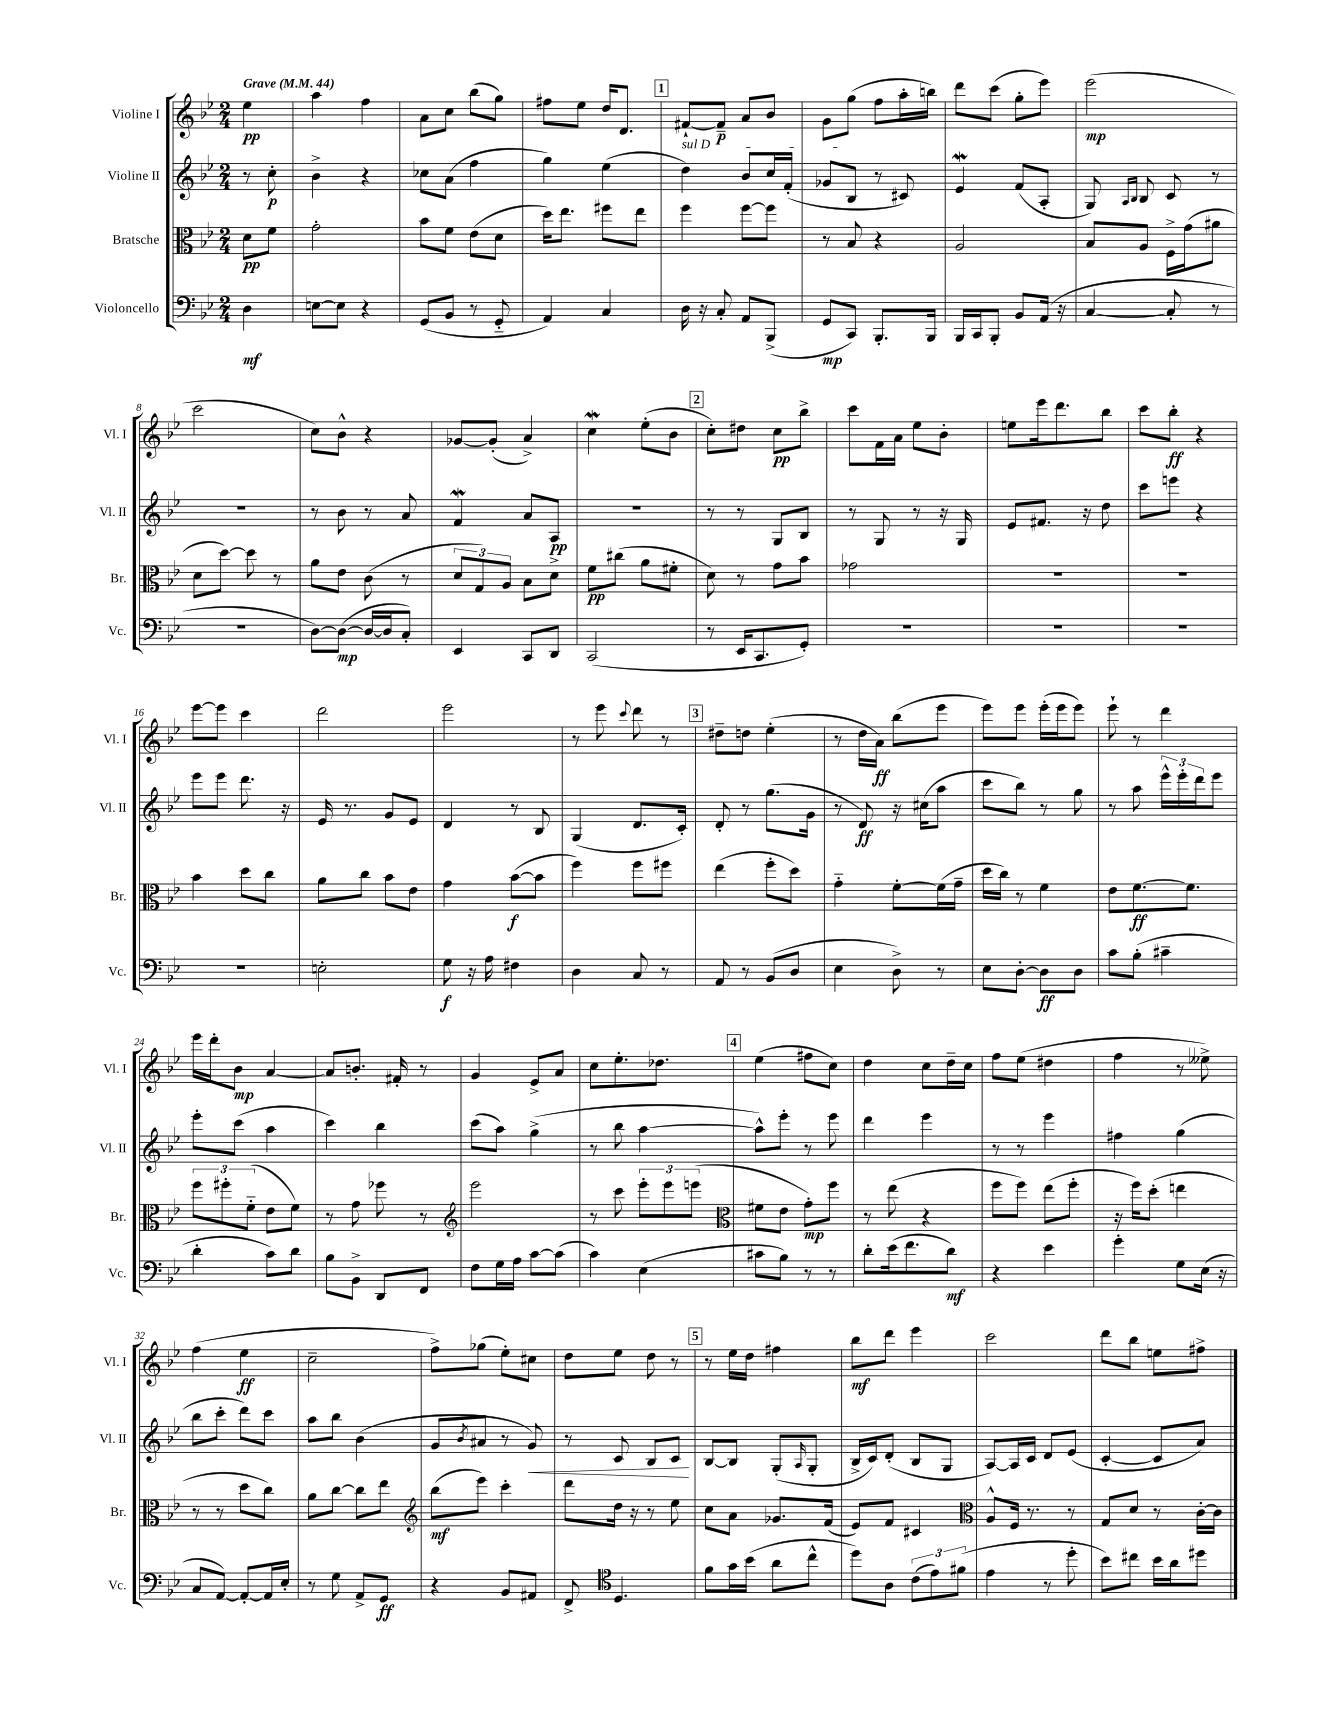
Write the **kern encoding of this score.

**kern	**dynam	**kern	**dynam	**kern	**dynam	**kern	**dynam
*part4	*part4	*part3	*part3	*part2	*part2	*part1	*part1
*staff4	*staff4	*staff3	*staff3	*staff2	*staff2	*staff1	*staff1
*I"Violoncello	*	*I"Bratsche	*	*I"Violine II	*	*I"Violine I	*
*I'Vc.	*	*I'Br.	*	*I'Vl. II	*	*I'Vl. I	*
*clefF4	*	*clefC3	*	*clefG2	*	*clefG2	*
*k[b-e-]	*	*k[b-e-]	*	*k[b-e-]	*	*k[b-e-]	*
*M2/4	*	*M2/4	*	*M2/4	*	*M2/4	*
*MM44	*	*MM44	*	*MM44	*	*MM44	*
=	=	=	=	=	=	=	=
!	!	!	!	!	!	!LO:TX:a:B:t=Grave	!
4D\	mf	8d\L	pp	8r	.	4ee-\	pp
.	.	8f\J	.	8cc'\	p	.	.
=1	=1	=1	=1	=1	=1	=1	=1
[8En\L	.	2g'\	.	4b-^\	.	4aa\	.
8E\J]	.	.	.	.	.	.	.
4r	.	.	.	4r	.	4ff\	.
=2	=2	=2	=2	=2	=2	=2	=2
(8GG/L	.	8b-\L	.	8cc-X\L	.	8a\L	.
8BB-/J	.	8f\J	.	(8a\J	.	8cc\J	.
8r	.	(8e-\L	.	4ff\	.	(8bb-\L	.
8GG/	.	8d\J	.	.	.	8gg\J)	.
=3	=3	=3	=3	=3	=3	=3	=3
4AA/)	.	16dd\KL)	.	4gg\)	.	8ff#X\L	.
.	.	8.ee-\J	.	.	.	.	.
.	.	.	.	.	.	8ee-\J	.
4C/	.	8ff#X\L	.	(4ee-\	.	16dd/KL	.
.	.	.	.	.	.	8.d/J	.
.	.	8ee-\J	.	.	.	.	.
!!LO:REH:place=s1:t=1
=4	=4	=4	=4	=4	=4	=4	=4
!	!	!	!	!LO:TX:a:i:t=sul D	!	!	!
16D\	.	4ff\	.	4dd\)	.	[8f#X`/L	.
16r	.	.	.	.	.	.	.
8C'/	.	.	.	.	.	8f#~/J]	p
8AA/L	.	[8ff\L	.	8b-/L	.	8a/L	.
(8BBB-^/J	.	8ff\J]	.	16cc/L	.	8b-/J	.
.	.	.	.	(16f'/JJ	.	.	.
=5	=5	=5	=5	=5	=5	=5	=5
8GG/L	mp	8r	.	8g-X/L	.	8g\L	.
8CC/J)	.	8B-/	.	8B-/J	.	(8gg\J	.
8.BBB-'/L	.	4r	.	8r	.	8ff\L	.
.	.	.	.	8c#X/)	.	16aa'\L	.
16BBB-/Jk	.	.	.	.	.	16bbn\JJ)	.
=6	=6	=6	=6	=6	=6	=6	=6
16BBB-/LL	.	2A/	.	4e-w/	.	8ddd\L	.
16CC/J	.	.	.	.	.	.	.
8BBB-'/J	.	.	.	.	.	(8ccc\J	.
8BB-/L	.	.	.	(8f/L	.	8gg'\L	.
(16AA/Jk	.	.	.	8A'/J	.	8eee-\J)	.
16r	.	.	.	.	.	.	.
=7	=7	=7	=7	=7	=7	=7	=7
[4C/	.	8B-/L	.	8G/)	.	(2eee-\	mp
.	.	.	.	16qqA/LL	.	.	.
.	.	.	.	16qqB-/JJ	.	.	.
.	.	8A/J	.	8B-/	.	.	.
8C'/]	.	16F^\LL	.	8c/	.	.	.
.	.	(16g\J	.	.	.	.	.
8r	.	8a#X\J	.	8r	.	.	.
!!LO:LB:g=z
=8	=8	=8	=8	=8	=8	=8	=8
2r	.	8d\L	.	2r	.	2ccc\	.
.	.	[8dd\J)	.	.	.	.	.
.	.	8dd\]	.	.	.	.	.
.	.	8r	.	.	.	.	.
=9	=9	=9	=9	=9	=9	=9	=9
[8D\L)	.	8a\L	.	8r	.	8cc\L)	.
(8D\J_	mp	8e-\J	.	8b-\	.	8b-^^\J	.
16D/LL_	.	(8c\	.	8r	.	4r	.
16D/J]	.	.	.	.	.	.	.
8C'/J)	.	8r	.	8a/	.	.	.
=10	=10	=10	=10	=10	=10	=10	=10
4EE-/	.	12d/L	.	4fW/	.	[8g-X/L	.
.	.	12G/)	.	.	.	.	.
.	.	.	.	.	.	(8g-'/J]	.
.	.	12A/J	.	.	.	.	.
8CC/L	.	8B-\L	.	8a/L	.	4a^/)	.
8DD/J	.	8d^\J	.	8A/J	pp	.	.
=11	=11	=11	=11	=11	=11	=11	=11
(2CC/	.	8f\L	pp	2r	.	4ccW\	.
.	.	(8cc#X\J	.	.	.	.	.
.	.	8a\L	.	.	.	(8ee-'\L	.
.	.	8f#X'\J	.	.	.	8b-\J	.
!!LO:REH:place=s1:t=2
=12	=12	=12	=12	=12	=12	=12	=12
8r	.	8d\)	.	8r	.	8cc'\L)	.
16EE-/KL	.	8r	.	8r	.	8dd#X\J	.
8.CC/	.	.	.	.	.	.	.
.	.	8g\L	.	8G/L	.	8cc\L	pp
8GG'/J)	.	8b-\J	.	8B-/J	.	8bb-^\J	.
=13	=13	=13	=13	=13	=13	=13	=13
2r	.	2g-X\	.	8r	.	8ccc\L	.
.	.	.	.	8G/	.	16f\L	.
.	.	.	.	.	.	16a\JJ	.
.	.	.	.	8r	.	8ee-\L	.
.	.	.	.	16r	.	8b-'\J	.
.	.	.	.	16G/	.	.	.
=14	=14	=14	=14	=14	=14	=14	=14
2r	.	2r	.	8e-/L	.	8een\L	.
.	.	.	.	8.f#X/J	.	16eee-\k	.
.	.	.	.	.	.	8.ddd\	.
.	.	.	.	16r	.	.	.
.	.	.	.	8dd\	.	8bb-\J	.
=15	=15	=15	=15	=15	=15	=15	=15
2r	.	2r	.	8ccc\L	.	8ccc\L	.
.	.	.	.	8eeen\J	.	8bb-'\J	ff
.	.	.	.	4r	.	4r	.
!!LO:LB:g=z
=16	=16	=16	=16	=16	=16	=16	=16
2r	.	4b-\	.	8eee-\L	.	[8eee-\L	.
.	.	.	.	8eee-\J	.	8eee-\J]	.
.	.	8dd\L	.	8.ddd\	.	4ccc\	.
.	.	8cc\J	.	.	.	.	.
.	.	.	.	16r	.	.	.
=17	=17	=17	=17	=17	=17	=17	=17
2En'\	.	8a\L	.	16e-/	.	2ddd\	.
.	.	.	.	8.r	.	.	.
.	.	8cc\J	.	.	.	.	.
.	.	8b-\L	.	8g/L	.	.	.
.	.	8e-\J	.	8e-/J	.	.	.
=18	=18	=18	=18	=18	=18	=18	=18
8G\	f	4g\	.	4d/	.	2eee-\	.
16r	.	.	.	.	.	.	.
16A\	.	.	.	.	.	.	.
4F#X\	.	([8b-\L	f	8r	.	.	.
.	.	8b-\J]	.	8B-/	.	.	.
=19	=19	=19	=19	=19	=19	=19	=19
4D\	.	4ff\)	.	(4G/	.	8r	.
.	.	.	.	.	.	8eee-\	.
.	.	.	.	.	.	8qqccc/	.
8C/	.	8ff\L	.	8.d/L	.	8ddd\	.
8r	.	8ff#X\J	.	.	.	8r	.
.	.	.	.	16c'/Jk)	.	.	.
!!LO:REH:place=s1:t=3
=20	=20	=20	=20	=20	=20	=20	=20
8AA/	.	(4ee-\	.	8d'/	.	8dd#X~\L	.
8r	.	.	.	8r	.	8ddn\J	.
(8BB-/L	.	8ff'\L	.	(8.gg\L	.	(4ee-'\	.
8D/J	.	8dd\J)	.	.	.	.	.
.	.	.	.	16g\Jk	.	.	.
=21	=21	=21	=21	=21	=21	=21	=21
4E-\	.	4g\	.	8r	.	8r	.
.	.	.	.	8d/)	ff	16dd\LL	.
.	.	.	.	.	.	16a\JJ)	ff
8D^\)	.	[8f'\L	.	16r	.	(8bb-\L	.
.	.	.	.	(16cc#X\KL	.	.	.
8r	.	(16f\L]	.	8aa\J	.	8eee-\J	.
.	.	16g~\JJ	.	.	.	.	.
=22	=22	=22	=22	=22	=22	=22	=22
8E-\L	.	16dd\LL	.	8ccc\L	.	8eee-\L)	.
.	.	16cc\JJ)	.	.	.	.	.
[8D'\J	.	8r	.	8bb-\J)	.	8eee-\J	.
8D\L]	ff	4f\	.	8r	.	(16eee-'\LL	.
.	.	.	.	.	.	16eee-\J	.
8D\J	.	.	.	8gg\	.	8eee-\J)	.
=23	=23	=23	=23	=23	=23	=23	=23
8c\L	.	8e-\L	.	8r	.	8eee-`\	.
(8B-'\J	.	[8.f\	ff	8aa\	.	8r	.
4c#X~\	.	.	.	24eee-^^\LL	.	4ddd\	.
.	.	.	.	24eee-'\	.	.	.
.	.	8.f\J]	.	.	.	.	.
.	.	.	.	24ddd\J	.	.	.
.	.	.	.	8eee-\J	.	.	.
!!LO:LB:g=z
=24	=24	=24	=24	=24	=24	=24	=24
4d'\	.	12ff\L	.	8eee-'\L	.	16eee-\LL	.
.	.	.	.	.	.	16ddd'\J	.
.	.	12ff#X'\	.	.	.	.	.
.	.	.	.	(8ccc\J	.	8b-\J	mp
.	.	(12f\J	.	.	.	.	.
8c\L)	.	8e-\L	.	4aa\	.	[4a/	.
8d\J	.	8f\J)	.	.	.	.	.
=25	=25	=25	=25	=25	=25	=25	=25
8B-\L	.	8r	.	4ccc\)	.	8a/L]	.
8BB-^\J	.	8g\	.	.	.	8.bn'/J	.
8DD/L	.	8ff-X\	.	4bb-\	.	.	.
.	.	.	.	.	.	16f#X'/	.
8FF/J	.	8r	.	.	.	8r	.
=26	=26	=26	=26	=26	=26	=26	=26
*	*	*clefG2	*	*	*	*	*
8F\L	.	2eee-\	.	(8ccc\L	.	4g/	.
16G\L	.	.	.	8aa\J)	.	.	.
16A\JJ	.	.	.	.	.	.	.
[8c\L	.	.	.	(4gg^\	.	8e-^/L	.
(8c\J]	.	.	.	.	.	8a/J	.
=27	=27	=27	=27	=27	=27	=27	=27
4c\)	.	8r	.	8r	.	8cc\L	.
.	.	8ccc\	.	8bb-\	.	8.ee-'\	.
(4E-\	.	12eee-'\L	.	[4aa\	.	.	.
.	.	.	.	.	.	8.dd-X\J	.
.	.	12eee-\	.	.	.	.	.
.	.	(12eeen\J	.	.	.	.	.
!!LO:REH:place=s1:t=4
=28	=28	=28	=28	=28	=28	=28	=28
*	*	*clefC3	*	*	*	*	*
8c#X\L	.	8f#X\L	.	8aa^^\L])	.	(4ee-\	.
8B-\J)	.	8e-\J	.	8eee-'\J	.	.	.
8r	.	8g'\L)	mp	8r	.	8ff#X\L	.
8r	.	8ff\J	.	8eee-\	.	8cc\J)	.
=29	=29	=29	=29	=29	=29	=29	=29
8d'\L	.	8r	.	4ddd\	.	4dd\	.
(16e-\k	.	(8ee-\	.	.	.	.	.
8.f\	.	.	.	.	.	.	.
.	.	4r	.	4eee-\	.	8cc\L	.
8d\J)	mf	.	.	.	.	16dd~\L	.
.	.	.	.	.	.	16cc\JJ	.
=30	=30	=30	=30	=30	=30	=30	=30
4r	.	8ff\L	.	8r	.	8ff\L	.
.	.	8ff\J)	.	8r	.	(8ee-\J	.
4e-\	.	(8ee-\L	.	4eee-\	.	4dd#X\	.
.	.	8ff'\J	.	.	.	.	.
=31	=31	=31	=31	=31	=31	=31	=31
4g'\	.	16r	.	4ff#X\	.	4ff\	.
.	.	16ff\KL)	.	.	.	.	.
.	.	(8dd'\J	.	.	.	.	.
8G\L	.	4een\	.	(4gg\	.	8r	.
(16E-\Jk	.	.	.	.	.	8ee--X^\)	.
16r	.	.	.	.	.	.	.
!!LO:LB:g=z
=32	=32	=32	=32	=32	=32	=32	=32
8C/L	.	8r	.	8bb-\L	.	(4ff\	.
[8AA/J)	.	8r	.	8ccc'\J	.	.	.
8AA'/L_	.	8dd\L	.	8ddd\L)	.	4ee-\	ff
16AA/L]	.	8cc\J)	.	8ccc\J	.	.	.
16E-'/JJ	.	.	.	.	.	.	.
=33	=33	=33	=33	=33	=33	=33	=33
8r	.	8a\L	.	8aa\L	.	2cc~\	.
8G\	.	[8cc\J	.	8bb-\J	.	.	.
8AA^/L	.	8cc\L]	.	(4b-\	.	.	.
8GG/J	ff	8ee-\J	.	.	.	.	.
=34	=34	=34	=34	=34	=34	=34	=34
*	*	*clefG2	*	*	*	*	*
4r	.	(8bb-\L	mf	8g/L	.	8ff^\L)	.
.	.	.	.	8qb-/	.	.	.
.	.	8eee-\J)	.	8a#X/J	.	(8gg-X\J	.
8BB-/L	.	4ccc'\	.	8r	.	8ee-'\L)	.
!	!	!	!	!	!LO:HP:b	!	!
8AA#X/J	.	.	.	8g/)	<	8cc#X\J	.
=35	=35	=35	=35	=35	=35	=35	=35
8FF^/	.	8ddd\L	.	8r	.	8dd\L	.
*clefC4	*	*	*	*	*	*	*
4.D/	.	16dd\Jk	.	8c/	.	8ee-\J	.
.	.	16r	.	.	.	.	.
.	.	8r	.	8B-/L	.	8dd\	.
.	.	8ee-\	.	8c/J	.	8r	.
.	.	.	.	.	[	.	.
!!LO:REH:place=s1:t=5
=36	=36	=36	=36	=36	=36	=36	=36
8f\L	.	8cc\L	.	[8B-/L	.	8r	.
16g\L	.	8a\J	.	8B-/J]	.	16ee-\LL	.
(16b-\JJ	.	.	.	.	.	16dd\JJ	.
8a\L	.	8.g-X/L	.	(8G'/L	.	4ff#X\	.
.	.	.	.	16qqA/	.	.	.
8cc^^\J	.	.	.	8G'/J	.	.	.
.	.	(16f/Jk	.	.	.	.	.
=37	=37	=37	=37	=37	=37	=37	=37
8dd\L)	.	8e-/L)	.	16B-^/LL	.	8bb-\L	mf
.	.	.	.	16c/J)	.	.	.
8A\J	.	8f/J	.	(8d'/J	.	8ddd\J	.
(12c\L	.	4c#X/	.	8B-/L	.	4eee-\	.
12e-\)	.	.	.	.	.	.	.
.	.	.	.	8G/J	.	.	.
(12f#X\J	.	.	.	.	.	.	.
=38	=38	=38	=38	=38	=38	=38	=38
*	*	*clefC3	*	*	*	*	*
4e-\	.	8A^^/L	.	[8A/L)	.	2ccc\	.
.	.	16F/Jk	.	16A/L]	.	.	.
.	.	8.r	.	16c/JJ	.	.	.
8r	.	.	.	8d/L	.	.	.
8dd'\	.	8r	.	(8e-/J	.	.	.
=39	=39	=39	=39	=39	=39	=39	=39
8b-\L)	.	8G/L	.	[4c'/	.	8ddd\L	.
8cc#X\J	.	8d/J	.	.	.	8bb-\J	.
16b-\LL	.	8r	.	8c/L]	.	8een\L	.
16a\J	.	.	.	.	.	.	.
8dd#X\J	.	[16c'\LL	.	8a/J)	.	8ff#X^\J	.
.	.	16c\JJ]	.	.	.	.	.
==	==	==	==	==	==	==	==
*-	*-	*-	*-	*-	*-	*-	*-
